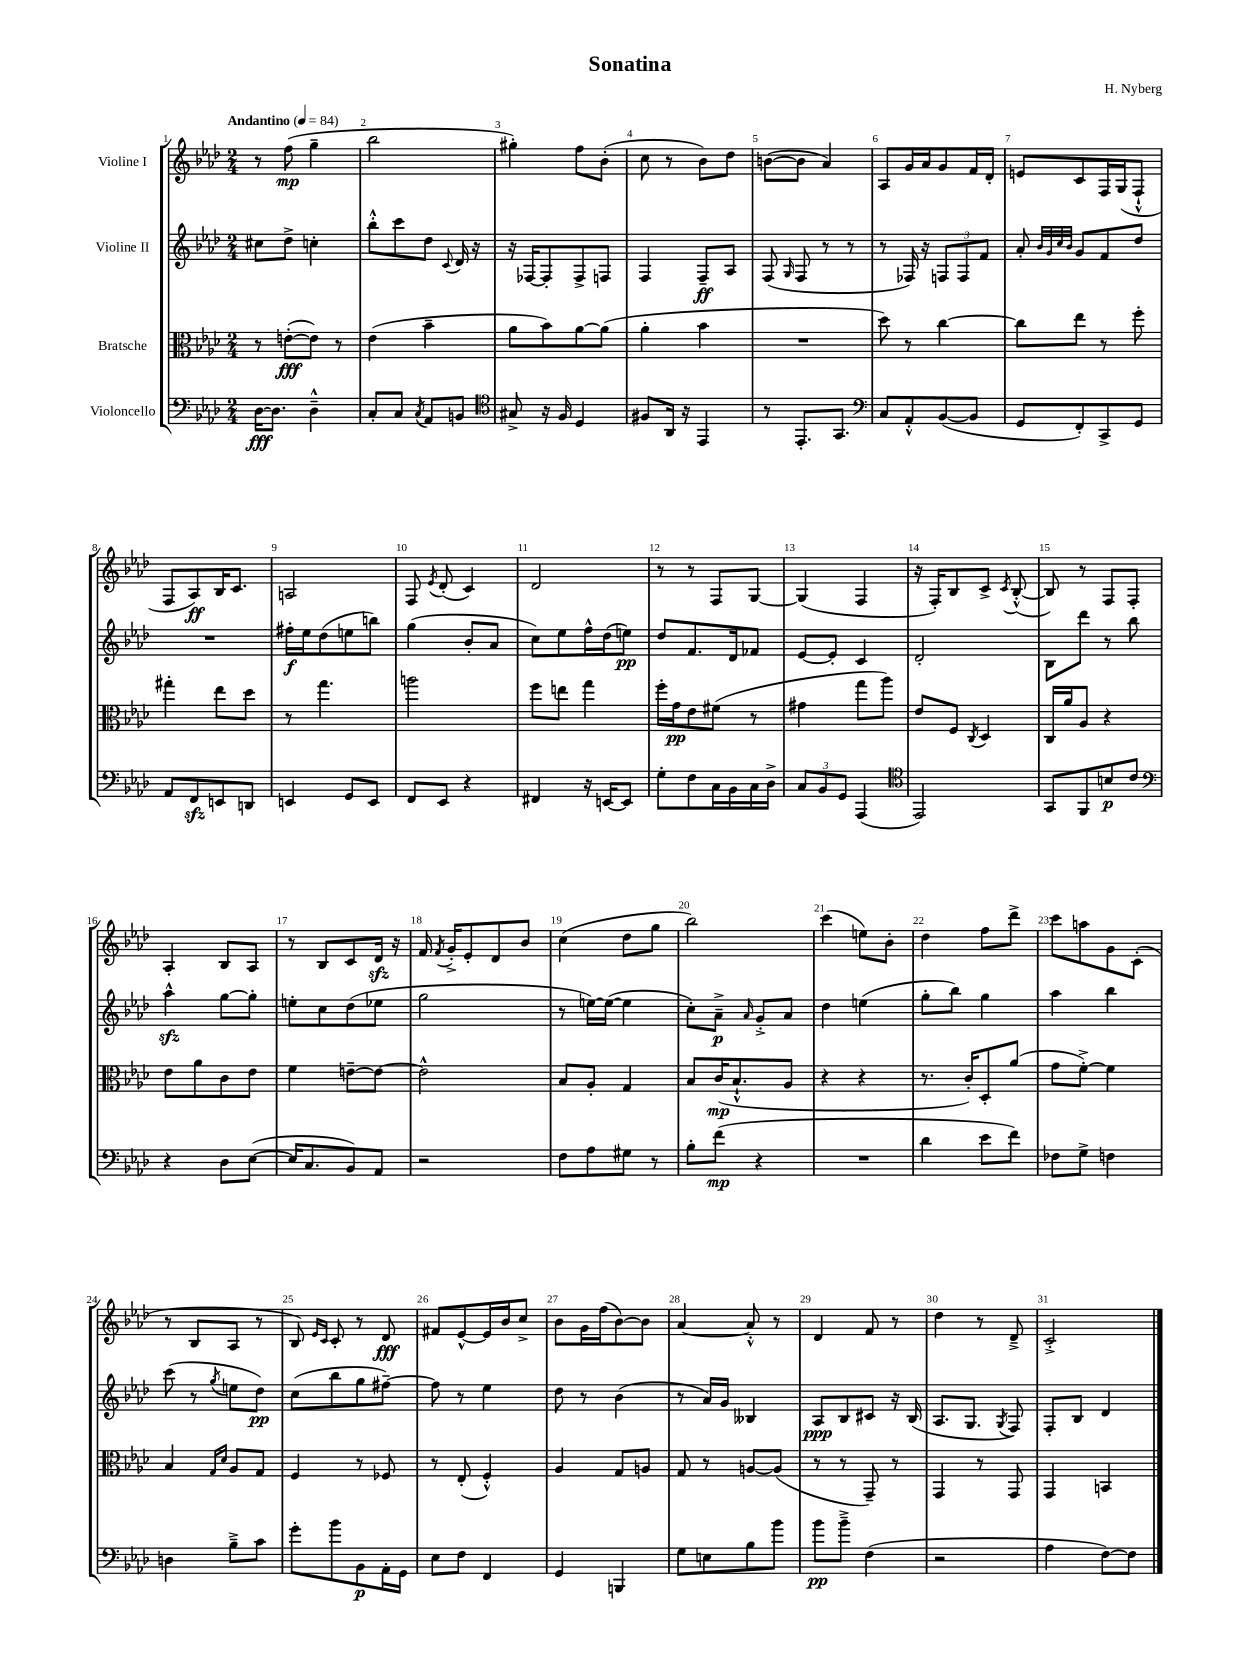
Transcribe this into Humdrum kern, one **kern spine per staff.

**kern	**dynam	**kern	**dynam	**kern	**dynam	**kern	**dynam
*part4	*part4	*part3	*part3	*part2	*part2	*part1	*part1
*staff4	*staff4	*staff3	*staff3	*staff2	*staff2	*staff1	*staff1
*I"Violoncello	*	*I"Bratsche	*	*I"Violine II	*	*I"Violine I	*
*clefF4	*	*clefC3	*	*clefG2	*	*clefG2	*
*k[b-e-a-d-]	*	*k[b-e-a-d-]	*	*k[b-e-a-d-]	*	*k[b-e-a-d-]	*
*M2/4	*	*M2/4	*	*M2/4	*	*M2/4	*
*MM84	*	*MM84	*	*MM84	*	*MM84	*
=1	=1	=1	=1	=1	=1	=1	=1
!	!	!	!	!	!	!LO:TX:a:B:t=Andantino	!
[16D-\KL	fff	8r	.	8cc#X\L	.	8r	.
8.D-\J]	.	.	.	.	.	.	.
.	.	([8en'\L	fff	8dd-^\J	.	(8ff\	mp
4D-~^^\	.	8e\J])	.	4ccn'\	.	4gg~\	.
.	.	8r	.	.	.	.	.
=2	=2	=2	=2	=2	=2	=2	=2
8C'/L	.	(4e-\	.	8bb-'^^\L	.	2bb-\	.
8C/J	.	.	.	8ccc\	.	.	.
8qC/	.	.	.	.	.	.	.
8AA-/L	.	4b-~\	.	8dd-\J	.	.	.
.	.	.	.	8qqc/	.	.	.
8BBn/J	.	.	.	16d-/	.	.	.
.	.	.	.	16r	.	.	.
=3	=3	=3	=3	=3	=3	=3	=3
*clefC4	*	*	*	*	*	*	*
8G#X^/	.	8a-\L	.	16r	.	4gg#X'\)	.
.	.	.	.	[16F-X/KL	.	.	.
16r	.	8b-\)	.	8F-'/]	.	.	.
16F/	.	.	.	.	.	.	.
4D-/	.	[8a-\	.	8F-^/	.	8ff\L	.
.	.	(8a-\J]	.	8Fn/J	.	(8b-'\J	.
=4	=4	=4	=4	=4	=4	=4	=4
8F#X/L	.	4a-'\	.	4F/	.	8cc\	.
16AA-/Jk	.	.	.	.	.	8r	.
16r	.	.	.	.	.	.	.
4EE-/	.	4b-\	.	8F~/L	ff	8b-\L)	.
.	.	.	.	8A-/J	.	8dd-\J	.
=5	=5	=5	=5	=5	=5	=5	=5
8r	.	2r	.	(8F/	.	([8bn\L	.
.	.	.	.	16qqG/	.	.	.
8.EE-'/L	.	.	.	8F/	.	8b\J]	.
.	.	.	.	8r	.	4a-/)	.
8.GG/J	.	.	.	.	.	.	.
.	.	.	.	8r	.	.	.
=6	=6	=6	=6	=6	=6	=6	=6
*clefF4	*	*	*	*	*	*	*
8C/L	.	8dd-\)	.	8r	.	8A-/L	.
8AA-'^^/	.	8r	.	16F-X/)	.	16g/L	.
.	.	.	.	16r	.	16a-/J	.
([8BB-/	.	[4cc\	.	12Fn/L	.	8g/	.
.	.	.	.	12F/	.	.	.
8BB-/J]	.	.	.	.	.	16f/L	.
.	.	.	.	12f/J	.	.	.
.	.	.	.	.	.	16d-'/JJ	.
=7	=7	=7	=7	=7	=7	=7	=7
8GG/L	.	8cc\L]	.	8a-'/	.	8en/L	.
.	.	.	.	32qqb-/LLL	.	.	.
.	.	.	.	32qqg/	.	.	.
.	.	.	.	32qqcc/	.	.	.
.	.	.	.	32qqb-/JJJ	.	.	.
8FF'/)	.	8ee-\J	.	8g/L	.	8c/	.
8CC^/	.	8r	.	8f/	.	16F/L	.
.	.	.	.	.	.	(16G/J	.
8GG/J	.	8ff'\	.	8dd-/J	.	8F`^^/J	.
!!LO:LB:g=z
=8	=8	=8	=8	=8	=8	=8	=8
8AA-/L	.	4gg#X'\	.	2r	.	8F/L	.
8FFzz/	.	.	.	.	.	8A-/)	ff
8EEn/	.	8ee-\L	.	.	.	16B-/K	.
.	.	.	.	.	.	8.c/J	.
8DDn/J	.	8dd-\J	.	.	.	.	.
=9	=9	=9	=9	=9	=9	=9	=9
4EEn/	.	8r	.	16ff#X'\LL	f	2An/	.
.	.	.	.	16ee-\J	.	.	.
.	.	4.gg\	.	(8dd-\	.	.	.
8GG/L	.	.	.	8een\	.	.	.
8EE/J	.	.	.	8bbn\J)	.	.	.
=10	=10	=10	=10	=10	=10	=10	=10
8FF/L	.	2aan\	.	(4gg\	.	8F/	.
.	.	.	.	.	.	8qe-/	.
8EE-/J	.	.	.	.	.	(8d-'/	.
4r	.	.	.	8b-'/L	.	4c/)	.
.	.	.	.	8a-/J	.	.	.
=11	=11	=11	=11	=11	=11	=11	=11
4FF#X/	.	8ff\L	.	8cc\L)	.	2d-/	.
.	.	8een\J	.	8ee-\	.	.	.
16r	.	4gg\	.	16ff^^\L	.	.	.
[16EEn/KL	.	.	.	(16dd-\J	.	.	.
8EE/J]	.	.	.	8een\J)	pp	.	.
=12	=12	=12	=12	=12	=12	=12	=12
8G'\L	.	16ff'\LL	.	8dd-/L	.	8r	.
.	.	16g\J	pp	.	.	.	.
8F\	.	8e-\	.	8.f/	.	8r	.
16C\L	.	(8f#X\J	.	.	.	8F/L	.
16BB-\	.	.	.	16d-/k	.	.	.
16C\	.	8r	.	8f-X/J	.	[8G/J	.
16D-^\JJ	.	.	.	.	.	.	.
=13	=13	=13	=13	=13	=13	=13	=13
12C/L	.	4g#X\	.	[8e-/L	.	(4G/]	.
12BB-/	.	.	.	.	.	.	.
.	.	.	.	8e-'/J]	.	.	.
12GG/J	.	.	.	.	.	.	.
(4AAA-/	.	8gg\L	.	4c/	.	4F/	.
.	.	8aa-\J)	.	.	.	.	.
=14	=14	=14	=14	=14	=14	=14	=14
*clefC4	*	*	*	*	*	*	*
2EE-/)	.	8e-/L	.	2d-'/	.	16r	.
.	.	.	.	.	.	16F'/KL)	.
.	.	8F/J	.	.	.	8B-/	.
.	.	8qC/	.	.	.	.	.
.	.	4D-/	.	.	.	8c^/J	.
.	.	.	.	.	.	8qc/	.
.	.	.	.	.	.	([8B-'^^/	.
=15	=15	=15	=15	=15	=15	=15	=15
8GG/L	.	16C/LL	.	8B-\L	.	8B-/])	.
.	.	16a-/J	.	.	.	.	.
8FF/	.	8A-/J	.	8ddd-\J	.	8r	.
8Bn/	p	4r	.	8r	.	8F/L	.
8c/J	.	.	.	8bb-\	.	8F'/J	.
!!LO:LB:g=z
=16	=16	=16	=16	=16	=16	=16	=16
*clefF4	*	*	*	*	*	*	*
4r	.	8e-\L	.	4aa-zz^^\	.	4A-'/	.
.	.	8a-\	.	.	.	.	.
8D-\L	.	8c\	.	[8gg\L	.	8B-/L	.
([8E-\J	.	8e-\J	.	8gg'\J]	.	8A-/J	.
=17	=17	=17	=17	=17	=17	=17	=17
16E-/KL]	.	4f\	.	8een'\L	.	8r	.
8.C/	.	.	.	.	.	.	.
.	.	.	.	8cc\	.	8B-/L	.
8BB-/)	.	[8en~\L	.	(8dd-\	.	8c/	.
8AA-/J	.	8e\J_	.	8ee-X\J	.	16d-zz/Jk	.
.	.	.	.	.	.	16r	.
=18	=18	=18	=18	=18	=18	=18	=18
2r	.	2e^^\]	.	2gg\	.	16f/	.
.	.	.	.	.	.	8qf/	.
.	.	.	.	.	.	16g'^/KL	.
.	.	.	.	.	.	8e-'/	.
.	.	.	.	.	.	8d-/	.
.	.	.	.	.	.	8b-/J	.
=19	=19	=19	=19	=19	=19	=19	=19
8F\L	.	8B-/L	.	8r	.	(4cc\	.
8A-\	.	8A-'/J	.	[16een\LL)	.	.	.
.	.	.	.	(16ee\JJ_	.	.	.
8G#X\J	.	4G/	.	4ee\]	.	8dd-\L	.
8r	.	.	.	.	.	8gg\J	.
=20	=20	=20	=20	=20	=20	=20	=20
8B-'\L	.	8B-/L	.	8cc'\L)	.	2bb-\)	.
(8f\J	mp	(16c/K	mp	8a-~^\J	p	.	.
.	.	8.B-`^^/	.	.	.	.	.
.	.	.	.	16qqa-/	.	.	.
4r	.	.	.	8g'^/L	.	.	.
.	.	8A-/J	.	8a-/J	.	.	.
=21	=21	=21	=21	=21	=21	=21	=21
2r	.	4r	.	4dd-\	.	(4ccc\	.
.	.	4r	.	(4een\	.	8een\L)	.
.	.	.	.	.	.	8b-'\J	.
=22	=22	=22	=22	=22	=22	=22	=22
4d-\	.	8.r	.	8gg'\L	.	4dd-\	.
.	.	.	.	8bb-\J)	.	.	.
.	.	16c'/KL)	.	.	.	.	.
8e-\L	.	8D-'/	.	4gg\	.	8ff\L	.
8f\J)	.	(8a-/J	.	.	.	8ddd-^\J	.
=23	=23	=23	=23	=23	=23	=23	=23
8F-X\L	.	8g\L	.	4aa-\	.	8ccc\L	.
8G^\J	.	[8f'^\J)	.	.	.	8aan\	.
4Fn\	.	4f\]	.	4bb-\	.	8g\	.
.	.	.	.	.	.	(8c'\J	.
!!LO:LB:g=z
=24	=24	=24	=24	=24	=24	=24	=24
4Dn\	.	4B-/	.	(8ccc\	.	8r	.
.	.	.	.	8r	.	8B-/L	.
.	.	16qqG/LL	.	.	.	.	.
.	.	16qqd-/JJ	.	8qgg/	.	.	.
8B-~^\L	.	8A-/L	.	8een\L	.	8A-/J	.
8c\J	.	8G/J	.	8dd-\J)	pp	8r	.
=25	=25	=25	=25	=25	=25	=25	=25
8g'\L	.	4F/	.	(8cc\L	.	8B-/)	.
.	.	.	.	.	.	16qqe-/LL	.
.	.	.	.	.	.	16qqc/JJ	.
8b-\	.	.	.	8bb-\	.	8c'/	.
8BB-\	p	8r	.	8gg\	.	8r	.
16AA-'\L	.	8F-X/	.	[8ff#X~\J)	.	8d-/	fff
16GG\JJ	.	.	.	.	.	.	.
=26	=26	=26	=26	=26	=26	=26	=26
8E-\L	.	8r	.	8ff#\]	.	8f#X/L	.
8F\J	.	(8E-'/	.	8r	.	[8e-^^/	.
4FF/	.	4F'^^/)	.	4ee-\	.	16e-/L]	.
.	.	.	.	.	.	16b-/J	.
.	.	.	.	.	.	8cc^/J	.
=27	=27	=27	=27	=27	=27	=27	=27
4GG/	.	4A-/	.	8dd-\	.	8b-\L	.
.	.	.	.	8r	.	16g\L	.
.	.	.	.	.	.	(16ff\J	.
4BBBn/	.	8G/L	.	(4b-\	.	[8b-\)	.
.	.	8An/J	.	.	.	8b-\J]	.
=28	=28	=28	=28	=28	=28	=28	=28
8G\L	.	8G/	.	8r	.	[4a-/	.
8En\	.	8r	.	16a-/LL)	.	.	.
.	.	.	.	16g/JJ	.	.	.
8B-\	.	[8An/L	.	4B--X/	.	8a-'^^/]	.
8b-\J	.	(8A/J]	.	.	.	8r	.
=29	=29	=29	=29	=29	=29	=29	=29
8b-\L	pp	8r	.	8A-/L	ppp	4d-/	.
8b-~^\J	.	8r	.	8B-/	.	.	.
(4F\	.	8GG~/)	.	8c#X/J	.	8f/	.
.	.	8r	.	16r	.	8r	.
.	.	.	.	(16B-/	.	.	.
=30	=30	=30	=30	=30	=30	=30	=30
2r	.	4GG/	.	8.A-/L	.	4dd-\	.
.	.	.	.	8.G/J	.	.	.
.	.	8r	.	.	.	8r	.
.	.	.	.	8qG/	.	.	.
.	.	8GG/	.	8F/)	.	8d-~^/	.
=31	=31	=31	=31	=31	=31	=31	=31
4A-\	.	4GG/	.	8F'/L	.	2c'^/	.
.	.	.	.	8B-/J	.	.	.
[8F\L)	.	4BBn/	.	4d-/	.	.	.
8F\J]	.	.	.	.	.	.	.
==	==	==	==	==	==	==	==
*-	*-	*-	*-	*-	*-	*-	*-
